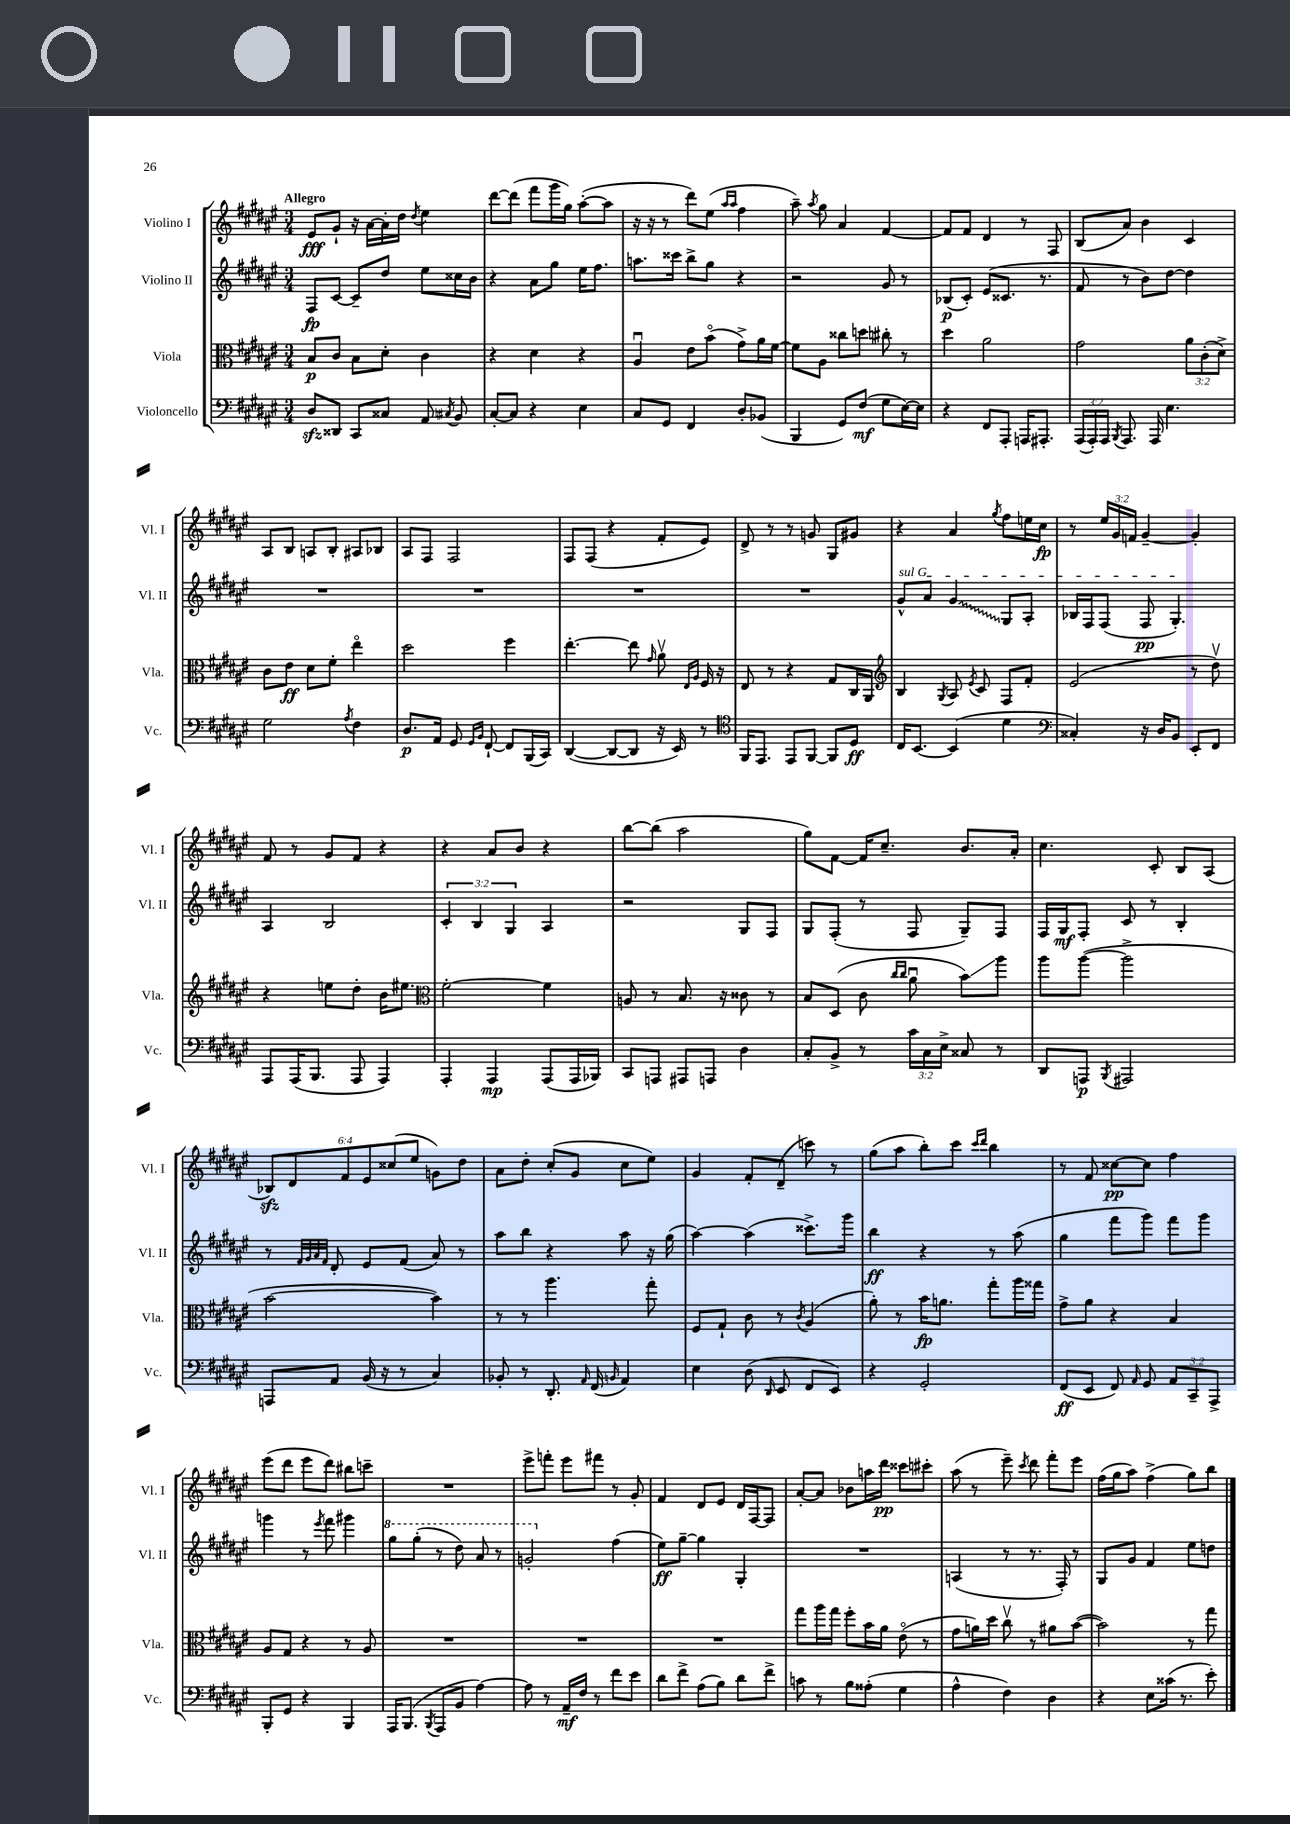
<<
\new StaffGroup <<
\new Staff = "s0" \with { instrumentName = "Violino I" shortInstrumentName = "Vl. I" } {
    \clef treble \key fis \major \numericTimeSignature \time 3/4 \override Staff.TupletNumber.text = #tuplet-number::calc-fraction-text \tempo "Allegro"
    \autoBeamOff eis'8[\fff gis'8]-! r16 ais'16[~ ais'16-. dis''16] \acciaccatura { dis''8 } eis''4 |
    dis'''8[~ dis'''8]( fis'''8[ gis'''16 gis''16]) ais''8[~-.( ais''8] |
    r16 r16 r8 dis'''8[) eis''8]( \grace { ais''16[ ais''16] } fis''4 |
    ais''8--) \acciaccatura { ais''8 } gis''8 ais'4 fis'4~ |
    fis'8[ fis'8] dis'4 r8 fis8 |
    b8[( ais'8]) b'4 cis'4 |
    ais8[ b8] a8[ b8]-. ais8[ bes8] |
    ais8[ fis8] fis2 |
    fis8[ fis8]( r4 fis'8[-. eis'8]) |
    dis'8-> r8 r8 g'8 gis8[ gis'8] |
    r4 ais'4 \acciaccatura { gis''8 } fis''8[ e''16 cis''16]\fp |
    r8 \tuplet 3/2 { eis''16[ gis'16 f'16] } gis'4~-- gis'4-. |
    fis'8 r8 gis'8[ fis'8] r4 |
    r4 ais'8[ b'8] r4 |
    b''8[~ b''8]( ais''2 |
    gis''8[) fis'8]~ fis'16[ cis''8.]-- b'8.[ ais'16]-. |
    cis''4. cis'8-. b8[ ais8]( |
    \tuplet 6/4 { bes8[\sfz) dis'8 fis'8 eis'8 cisis''8( eis''8] } g'8[) dis''8] |
    ais'8[ dis''8]-. cis''8[-.( gis'8] cis''8[ eis''8]) |
    gis'4 fis'8[-. dis'8]--( c'''8) r8 |
    gis''8[( ais''8] b''8[-.) cis'''8] \grace { cis'''16[ dis'''16] } b''4 |
    r8 fis'8 cisis''8[~\pp cisis''8] fis''4 |
    eis'''8[( dis'''8] eis'''8[ dis'''8]) bis''8[ c'''8]-- |
    R2. |
    eis'''8[-> f'''8]-. eis'''8[ fis'''8] r8 gis'8-. |
    fis'4 dis'8[ eis'8] dis'16[ fis16~ fis8] |
    ais'8[~-. ais'8] bes'8[ a''16 dis'''16]\pp cisis'''8[ cis'''8]-. |
    ais''8( r8 eis'''8--) \acciaccatura { cis'''8 } dis'''8 fis'''8[-. eis'''8] |
    fis''16[( gis''16 ais''8]) fis''4->( gis''8[) b''8] \bar "|." |
}
\new Staff = "s1" \with { instrumentName = "Violino II" shortInstrumentName = "Vl. II" } {
    \clef treble \key fis \major \numericTimeSignature \time 3/4 \override Staff.TupletNumber.text = #tuplet-number::calc-fraction-text
    \autoBeamOff fis8[\fp cis'8]~ cis'8[-- dis''8] eis''8[ cisis''16 b'16] |
    r4 ais'8[ gis''8] eis''16[ fis''8.] |
    a''8.[ cisis'''16] b''8[-> gis''8] r4 |
    r2 gis'8 r8 |
    bes8[\p( cis'8]-.) eis'8[( cisis'8.] r8. |
    fis'8 r8 b'8[) dis''8]~ dis''4 |
    R2. |
    R2. |
    R2. |
    R2. |
    \once \override TextSpanner.bound-details.left.text = \markup { \italic "sul G" } gis'8[-^\startTextSpan ais'8] \once \override Glissando.style = #'zigzag gis'4\glissando gis8[ ais8]-. |
    bes16[ fis16 fis8]( fis8\pp gis4.-.\stopTextSpan) |
    ais4 b2 |
    \tuplet 3/2 { cis'4-. b4 gis4 } ais4 |
    r2 gis8[ fis8] |
    gis8[ fis8]-.( r8 fis8 gis8[--) fis8] |
    fis16[ gis16\mf fis8]-. cis'8 r8 b4-. |
    r8 \grace { fis'32[ gis'32 ais'32 fis'32] } dis'8-. eis'8[ fis'8]( ais'8) r8 |
    ais''8[ b''8] r4 ais''8 r16 gis''16( |
    ais''4~) ais''4( cisis'''8.[->) gis'''16] |
    b''4\ff r4 r8 ais''8( |
    gis''4 fis'''8[ gis'''8]) fis'''8[ gis'''8] |
    g'''4 r8 \acciaccatura { eis'''8 } fis'''8 gis'''4 |
    \ottava #1 gis'''8[ gis'''8]-.( r8 dis'''8) ais''8 r8 |
    g''2-. \ottava #0 fis''4( |
    eis''8[\ff) gis''8]~-- gis''4 gis4-. |
    R2. |
    a4( r8 r8. fis16-.) r8 |
    gis8[ gis'8] fis'4 eis''8[ d''8] \bar "|." |
}
\new Staff = "s2" \with { instrumentName = "Viola" shortInstrumentName = "Vla." } {
    \clef alto \key fis \major \numericTimeSignature \time 3/4 \override Staff.TupletNumber.text = #tuplet-number::calc-fraction-text
    \autoBeamOff b8[\p cis'8] b8[ dis'8]-. cis'4 |
    r4 dis'4 r4 |
    ais4\downbow eis'8[ b'8]\flageolet( gis'8[->) ais'16 fis'16]~ |
    fis'8[ ais8] cisis''8[ d''8] cis''8-. r8 |
    dis''4 ais'2 |
    gis'2 \tuplet 3/2 { ais'8[ cis'8-.( dis'8]->) } |
    cis'8[ eis'8]\ff dis'8[ fis'8]-. eis''4\flageolet |
    dis''2 fis''4 |
    eis''4.~-. eis''8 \grace { gis'16 } ais'8\upbow \grace { eis16[ ais16] } fis16 r16 |
    eis8 r8 r4 gis8[ cis16 ais,16] |
    \clef treble b4 \acciaccatura { gis8 } ais8 \acciaccatura { eis'8 } cis'8 fis8[ fis'8]-. |
    eis'2( r8 dis''8\upbow) |
    r4 e''8[ dis''8]-. b'16[ eis''8.] |
    \clef alto fis'2~-. fis'4 |
    a8 r8 b8. r16 cisis'8 r8 |
    b8[ dis8]( cis'8 \grace { cis''16[ cis''16] } ais'8\downbow b'8[\glissando) ais''8] |
    ais''8[ ais''8]~( ais''2-> |
    b'2~ b'4) |
    r8 r8 ais''4. gis''8-. |
    fis8[ gis8]-! cis'8 r8 \acciaccatura { cis'8 } ais4( |
    ais'8-.) r8 b'16[\fp a'8.] gis''8[-. ais''16 gisis''16] |
    gis'8[-> ais'8] r4 b4 |
    ais8[ gis8] r4 r8 ais8 |
    R2. |
    R2. |
    R2. |
    gis''8[ ais''16 gis''16] fis''8[-. b'16 ais'16] eis'8\flageolet( r8 |
    gis'8[ a'16) dis''16] cis''8\upbow r8 ais'8[ b'8]~( |
    b'2) r8 gis''8 \bar "|." |
}
\new Staff = "s3" \with { instrumentName = "Violoncello" shortInstrumentName = "Vc." } {
    \clef bass \key fis \major \numericTimeSignature \time 3/4 \override Staff.TupletNumber.text = #tuplet-number::calc-fraction-text
    \autoBeamOff dis8[\sfz disis,8] cis,8[ cisis8] ais,8 \acciaccatura { cis8 } b,8 |
    cis8[~-. cis8] r4 eis4 |
    cis8[ gis,8] fis,4 dis8[-. bes,8]( |
    b,,4 gis,8[) fis8]\mf( gis8[ eis16~) eis16] |
    r4 fis,8[ ais,,8]-. a,,16[ ais,,8.]-. |
    \tuplet 3/2 { ais,,16[( ais,,16-.) ais,,16] } \acciaccatura { b,,8 } ais,,8. ais,,16 eis4. |
    gis2 \acciaccatura { ais8 } fis4 |
    dis8.[\p ais,16] gis,8 \grace { gis,16[ b,16] } fis,8~-! fis,8[ b,,16( cis,16]) |
    dis,4~( dis,8[~ dis,8] r16 eis,16) r8 |
    \clef tenor fis,16[ eis,8.] eis,8[ fis,8]~ fis,8[ dis8]\ff |
    cis16[ b,8.]~ b,4( dis'4 |
    \clef bass cisis4-.) r16 dis16[ b,8] eis,8[-. fis,8] |
    ais,,8[ ais,,16( b,,8.] ais,,8 ais,,4) |
    ais,,4-. ais,,4\mp ais,,8[( ais,,16 bes,,16]) |
    cis,8[ a,,8] ais,,8[ a,,8] dis4 |
    cis8[-. b,8]-> r8 \tuplet 3/2 { cis'16[ cis16 eis16]-> } cisis8 r8 |
    dis,8[ a,,8]\p \acciaccatura { b,,8 } ais,,2 |
    a,,8[ ais,8] b,16( r16 r8 cis4) |
    bes,8-. r8 dis,8.-. \grace { ais,16 } fis,16( \grace { b,16 } ais,4) |
    eis4 dis8( \grace { dis,16 } eis,8 fis,8[ eis,8]) |
    r4 gis,2-. |
    fis,8[\ff( eis,8] fis,8) \grace { ais,16 } gis,8 \tuplet 3/2 { ais,8[ cis,8-- ais,,8]-> } |
    b,,8[-. gis,8] r4 b,,4 |
    ais,,16[ b,,8.]( \acciaccatura { b,,8 } ais,,8[ b,8] ais4~) |
    ais8 r8 ais,16[--\mf fis16] r8 fis'8[ eis'8] |
    dis'8[ fis'8]-> ais8[( b8]) dis'8[ fis'8]-> |
    c'8 r8 b8[ aisis8]-.( gis4 |
    ais4-^ fis4) dis4 |
    r4 eis8[ cisis'16]( r8. eis'8-.) \bar "|." |
}
>>
>>
\layout { \context { \Score \remove "Bar_number_engraver" } }
